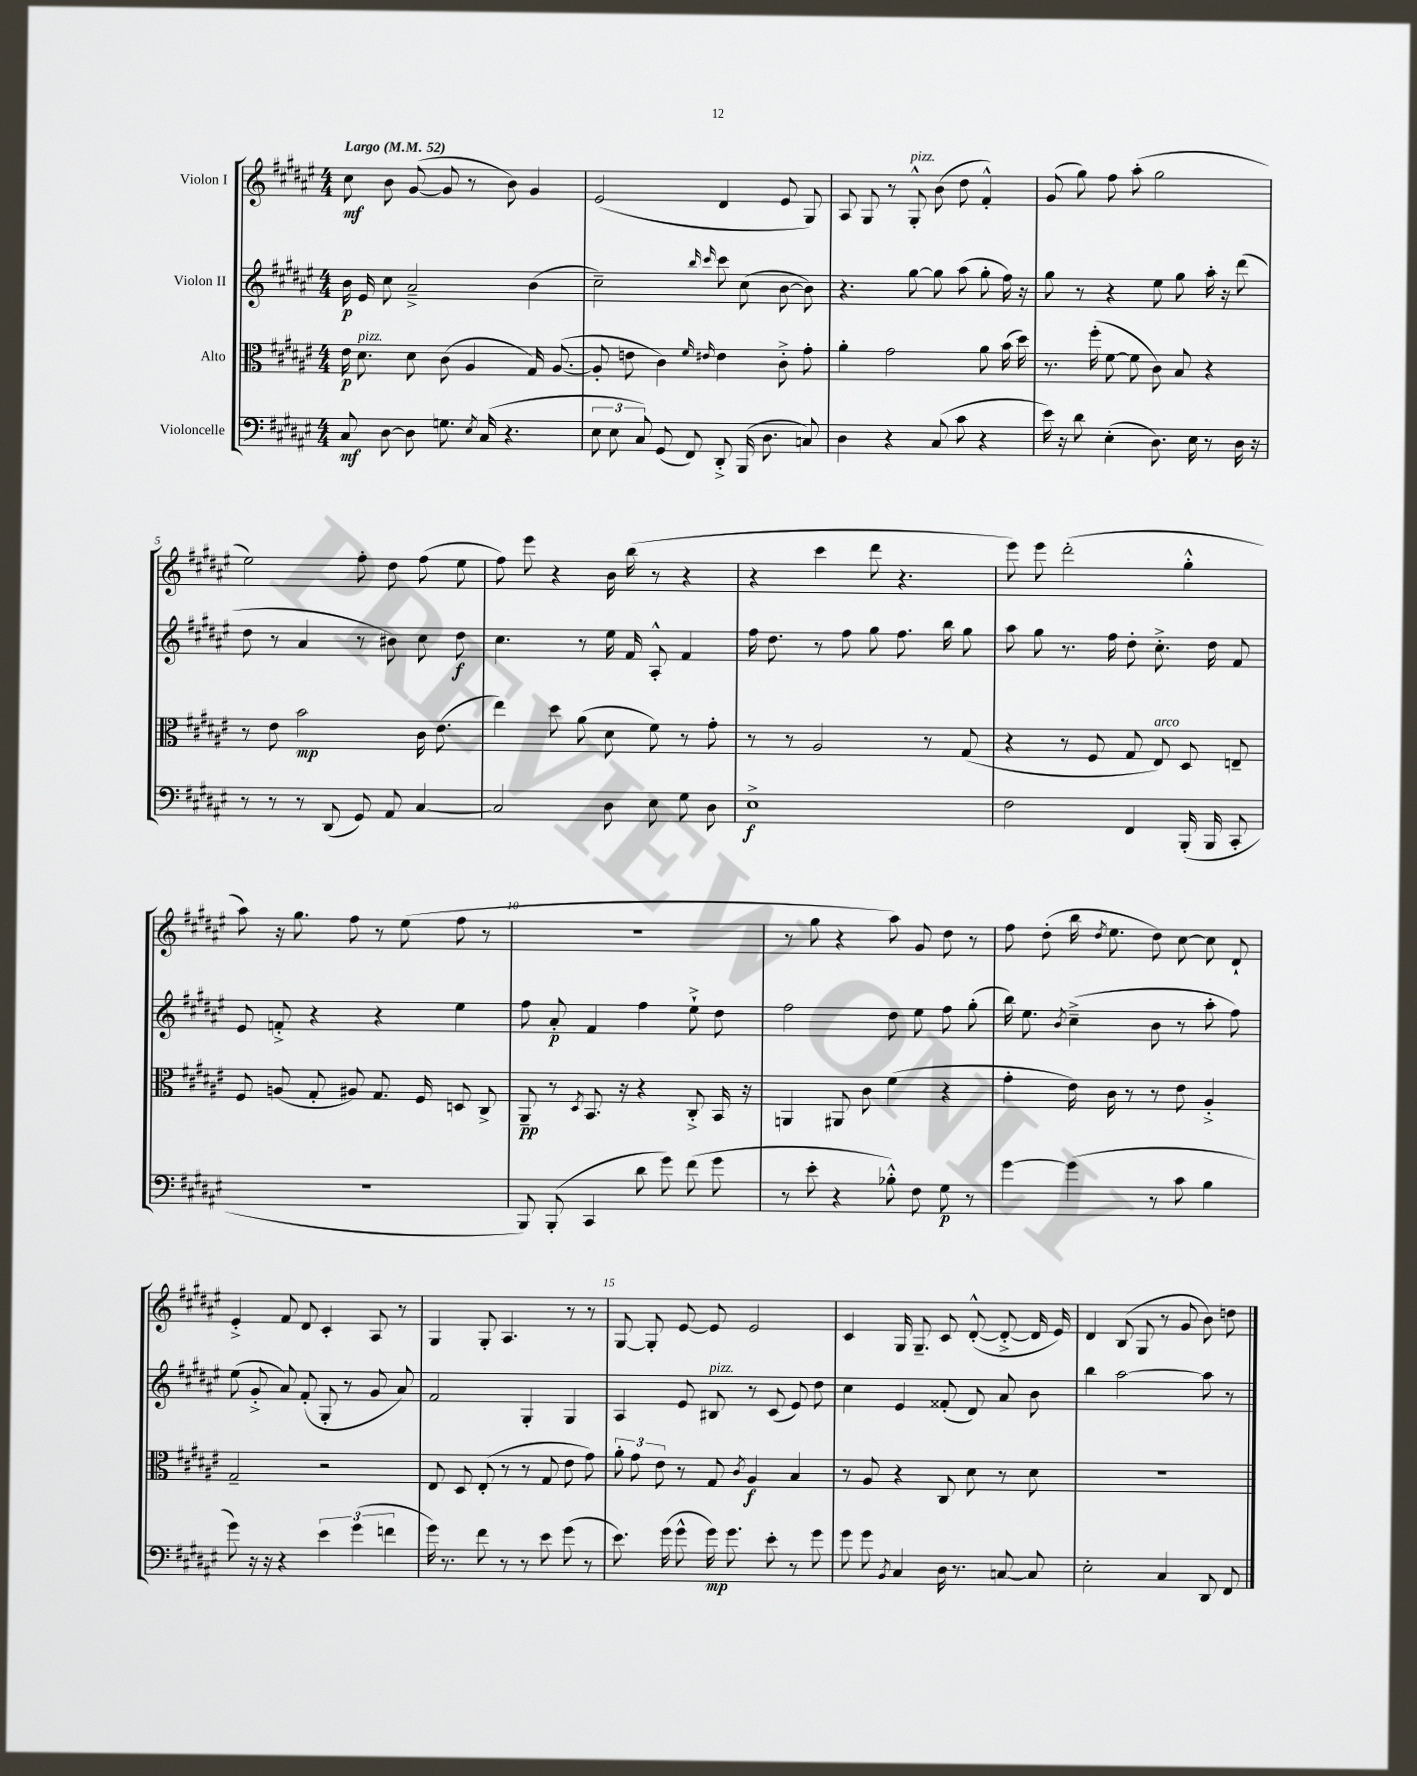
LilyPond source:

<<
\new StaffGroup <<
\new Staff = "s0" \with { instrumentName = "Violon I" } {
    \clef treble \key fis \major \numericTimeSignature \time 4/4 \tempo "Largo" 4 = 52
    \autoBeamOff cis''8\mf b'8 gis'8~( gis'8 r8 b'8) gis'4 |
    eis'2( dis'4 eis'8 gis8) |
    ais8 gis8 r8 gis8-.-^^\markup { \italic "pizz." } b'8( dis''8 fis'4-.-^) |
    gis'8( gis''8) fis''8 ais''8-.( gis''2 |
    eis''2) fis''8-. dis''8 fis''8( eis''8 |
    fis''8) eis'''8 r4 b'16 b''16( r8 r4 |
    r4 cis'''4 dis'''8 r4. |
    eis'''8) eis'''8 dis'''2-.( gis''4-.-^ |
    ais''8) r16 gis''8. fis''8 r8 eis''8( fis''8 r8 |
    r1 |
    r8 gis''8 r4 ais''8) gis'8 dis''8 r8 |
    fis''8 dis''8-.( b''16 \acciaccatura { dis''8 } eis''8. dis''8) cis''8~ cis''8 dis'8-! |
    eis'4-.-> fis'8 dis'8 cis'4-. ais8 r8 |
    gis4 gis8-. ais4. r8 r8 |
    gis8~ gis8-. eis'8~ eis'8 eis'2 |
    cis'4 gis16 gis8.-- cis'8 dis'8~-.-^( dis'8~-.-> dis'16 eis'16) |
    dis'4 b8( gis8 r8 gis'8 b'8) d''8 \bar "|." |
}
\new Staff = "s1" \with { instrumentName = "Violon II" } {
    \clef treble \key fis \major \numericTimeSignature \time 4/4
    \autoBeamOff b'16\p eis'16 cis''8 ais'2---> b'4( |
    cis''2--) \grace { b''16 cis'''16 } cis'''8 cis''8( b'8~ b'8) |
    r4. gis''8~ gis''8 ais''8( gis''8-. fis''16) r16 |
    gis''8 r8 r4 eis''8 gis''8 ais''16-. r16 dis'''8( |
    dis''8 r8 ais'4 r8 bis'8) cis''8 dis''8\f |
    cis''4. r8 eis''16 fis'16 ais8-.-^ fis'4 |
    fis''16 dis''8. r8 fis''8 gis''8 fis''8. b''16 gis''8 |
    ais''8 gis''8 r8. fis''16 dis''8-. cis''8.-.-> dis''16 fis'8 |
    eis'8 f'8-.-> r4 r4 eis''4 |
    fis''8 ais'8-.\p fis'4 fis''4 eis''8-!-> dis''8 |
    fis''2 dis''8 eis''8 fis''8 gis''8-.( |
    b''16) eis''8. \acciaccatura { b'8 } cis''4--->( b'8 r8 ais''8-. fis''8) |
    eis''8( gis'8-.-> ais'8) fis'8-.( gis8-. r8 gis'8 ais'8) |
    fis'2 gis4-. gis4 |
    ais4 eis'8 bis8^\markup { \italic "pizz." } r8 cis'8( eis'8) dis''8 |
    cis''4 eis'4 fisis'8-.( dis'8) ais'8 b'8 |
    b''4 ais''2~ ais''8 r8 \bar "|." |
}
\new Staff = "s2" \with { instrumentName = "Alto" } {
    \clef alto \key fis \major \numericTimeSignature \time 4/4
    \autoBeamOff eis'16\p dis'8.^\markup { \italic "pizz." } dis'8 cis'8( ais4 gis16) ais8.~( |
    ais8-. e'8 cis'4) \grace { fis'16 eis'16 } eis'4 cis'8-.-> gis'8-. |
    ais'4-. gis'2 ais'8 b'16( dis''16) |
    r8. fis''16-.( fis'8~ fis'8 cis'8) b8 r4 |
    r8 eis'8 b'2\mp cis'16 eis'8.( |
    eis''4) dis''8 ais'8( dis'8 fis'8) r8 gis'8-. |
    r8 r8 ais2 r8 gis8( |
    r4 r8 fis8 gis8 eis8^\markup { \italic "arco" }) dis8 e8-- |
    fis8 a8( gis8-. ais8) gis8. fis16 d8 cis8-> |
    ais,8--\pp r8 \acciaccatura { dis8 } b,8. r16 r4 cis8-.-> b,16 r16 |
    a,4 ais,8 cis'8 fis'4( r4 |
    gis'4-. eis'16) cis'16 r8 r8 eis'8 ais4-.-> |
    gis2-- r2 |
    eis8 dis8 eis8-.( r8 r8 gis8 eis'8 gis'8) |
    \tuplet 3/2 { ais'8-. gis'8 eis'8 } r8 gis8 \acciaccatura { cis'8 } ais4\f b4 |
    r8 ais8 r4 cis8 dis'8 r8 dis'8 |
    R1 \bar "|." |
}
\new Staff = "s3" \with { instrumentName = "Violoncelle" } {
    \clef bass \key fis \major \numericTimeSignature \time 4/4
    \autoBeamOff cis8\mf dis8~ dis8 g8. \acciaccatura { eis8 } cis16( r4. |
    \tuplet 3/2 { eis8 eis8 cis8) } gis,8( fis,8) dis,8-.-> b,,16( dis8. c8) |
    dis4 r4 cis8( cis'8 r4 |
    eis'16) r16 dis'8 eis4-.( dis8.) eis16 r8 dis16 r16 |
    r8 r8 r8 dis,8( gis,8) ais,8 cis4~ |
    cis2 dis8 eis8 gis8 dis8 |
    eis1->\f |
    fis2 fis,4 b,,16-.( b,,16 cis,8-. |
    R1 |
    b,,8) b,,8-.( cis,4 dis'8 gis'8) fis'8( gis'8 |
    r8 eis'8-. r4 bes8-.-^) fis8 gis8\p r8 |
    gis'4~ gis'4( r8 cis'8 b4 |
    gis'8) r16 r16 r4 \tuplet 3/2 { eis'4 gis'4( f'4 } |
    gis'16) r8. fis'8 r8 r8 eis'8 gis'8( r8 |
    eis'8.) gis'16( gis'8-^ gis'16\mp) gis'8. eis'8-. r8 gis'8 |
    gis'8 gis'8 \acciaccatura { b,8 } cis4 dis16 r8. c8~ c8 |
    eis2-. cis4 dis,8 fis,8 \bar "|." |
}
>>
>>
\layout { \context { \Score \override BarNumber.break-visibility = ##(#f #t #t) barNumberVisibility = #(every-nth-bar-number-visible 5) } }
